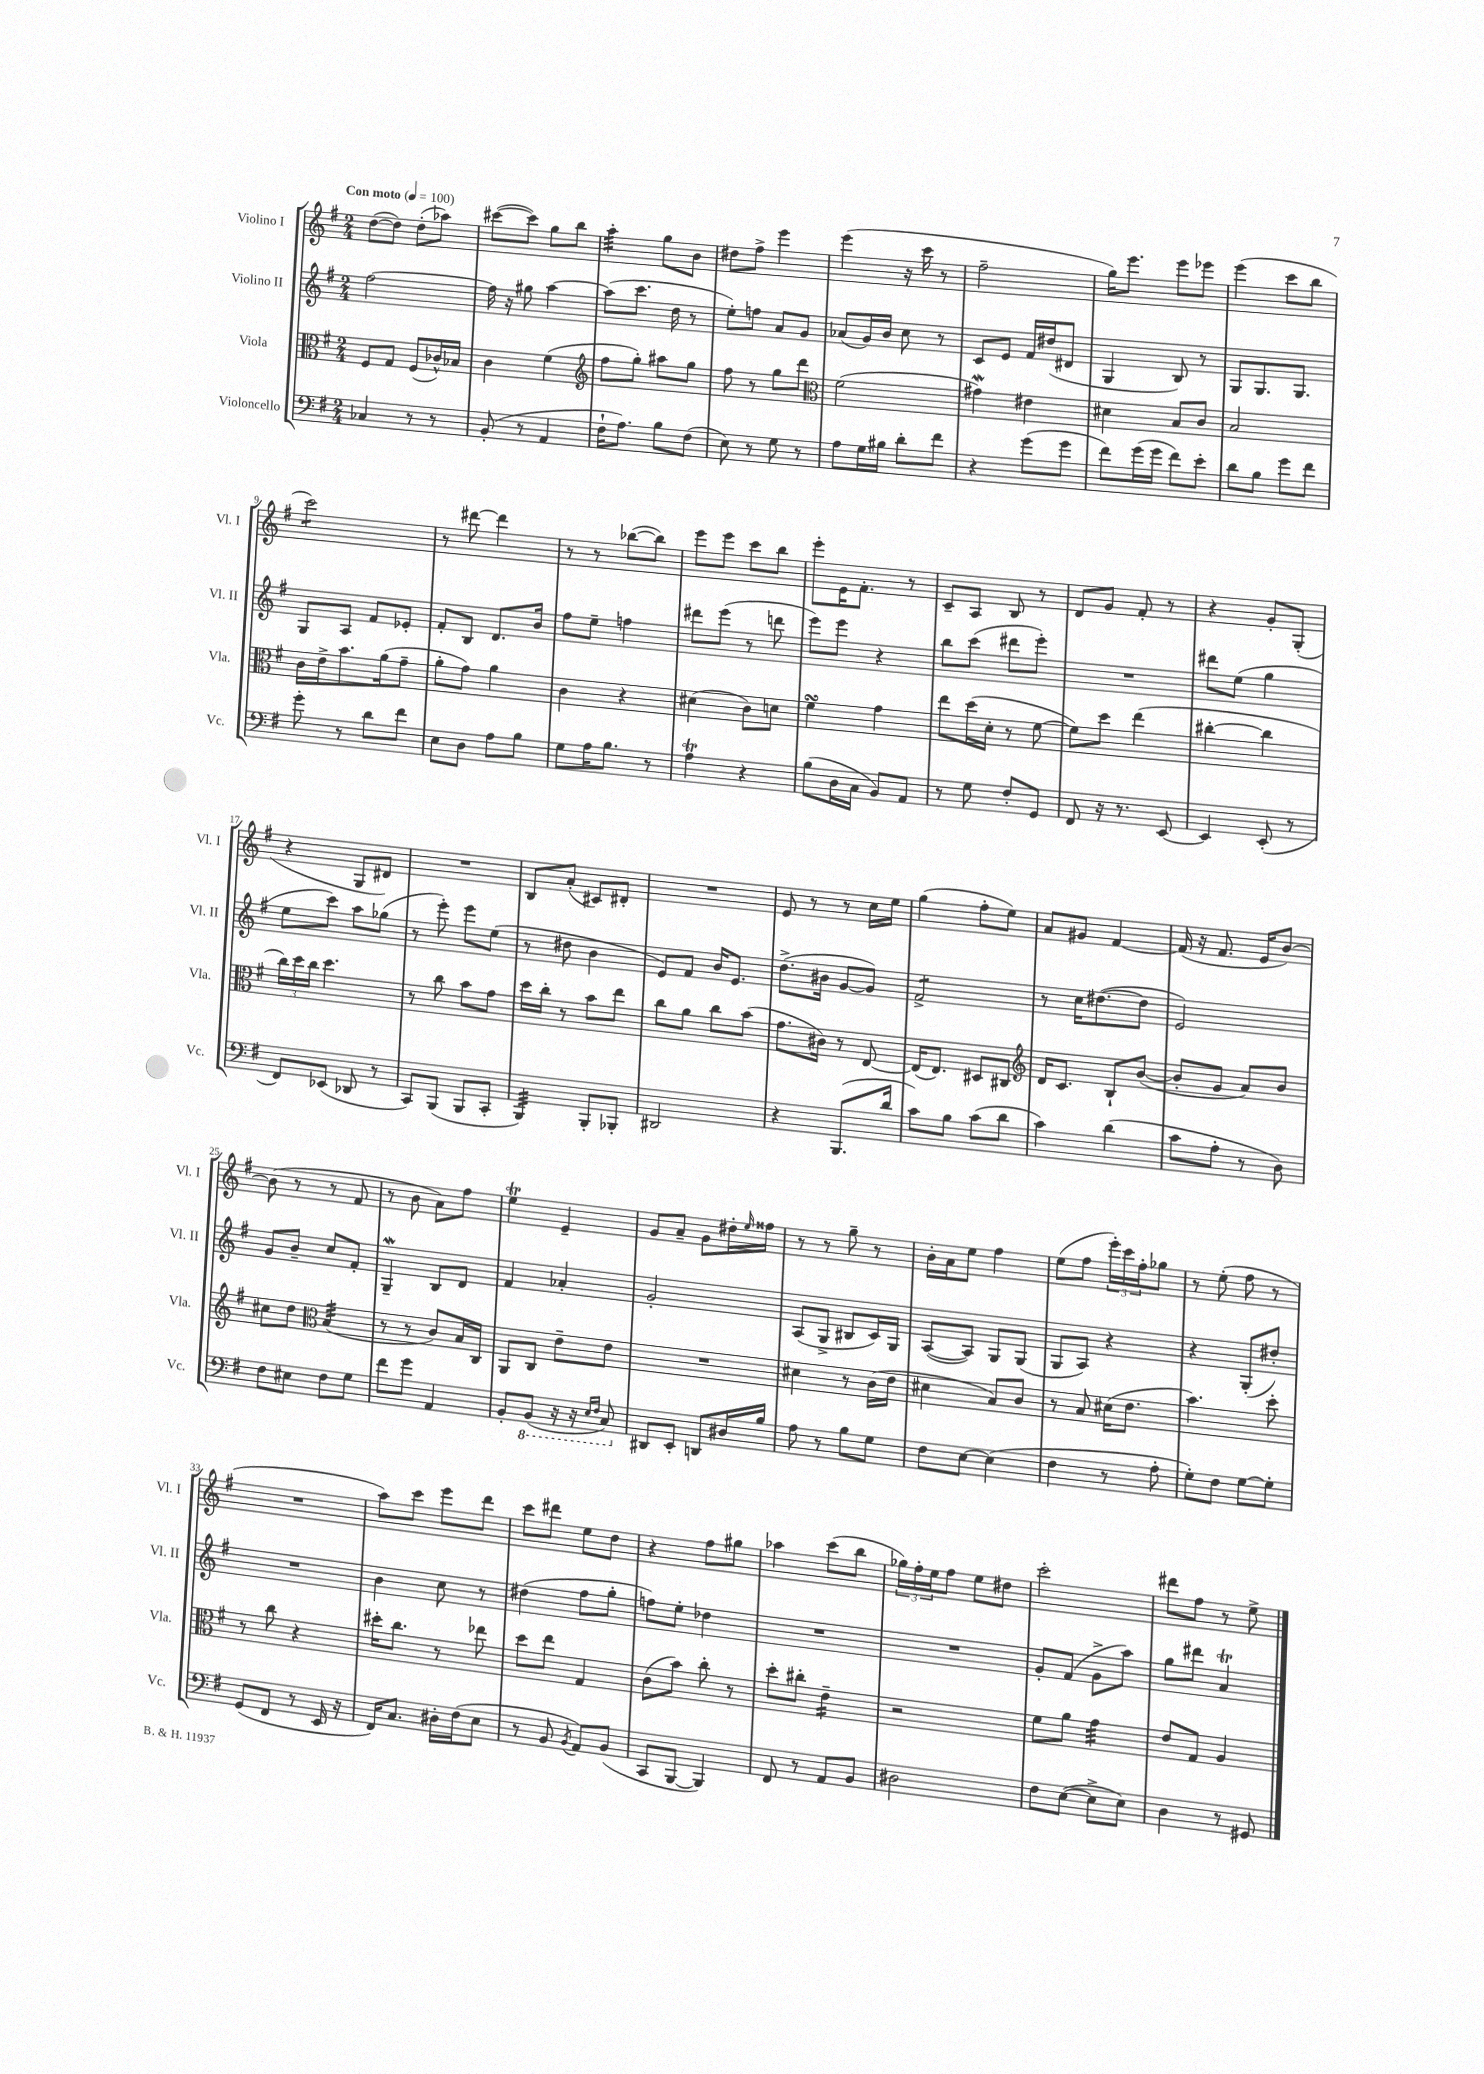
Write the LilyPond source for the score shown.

<<
\new StaffGroup <<
\new Staff = "s0" \with { instrumentName = "Violino I" shortInstrumentName = "Vl. I" } {
    \clef treble \key g \major \numericTimeSignature \time 2/4 \tempo "Con moto" 4 = 100
    d''8~( d''8) d''8-.( aes''8) |
    cis'''8~( cis'''8) g''8 b''8 |
    a''4:32-. g''8 b'8 |
    dis''8 fis''8-> e'''4 |
    e'''4( r16 c'''16 r8 |
    fis''2-- |
    g''16) e'''8. e'''8 ees'''8 |
    e'''4( c'''8 b''8 |
    c'''2:8) |
    r8 dis'''8~ dis'''4 |
    r8 r8 bes''8~( bes''8) |
    e'''8 e'''8 c'''8 b''8 |
    e'''8-. e'16 fis'8.-. r8 |
    c'8-- a8 b8 r8 |
    d'8 g'8 fis'8-. r8 |
    r4 g'8-. g8-.( |
    r4 g8 dis'8) |
    R2 |
    b8 a'8-.( cis'8) dis'8-. |
    R2 |
    e'8 r8 r8 c''16 e''16 |
    g''4( fis''8-. e''8) |
    a'8 gis'8 fis'4~ |
    fis'16( r16 fis'8. e'16 b'8~) |
    b'8( r8 r8 fis'8 |
    r8 b'8 a'8) fis''8 |
    e''4\trill e'4-- |
    g'8 a'8-- g'8 dis''16-. \grace { e''16 } fisis''16 |
    r8 r8 g''8-- r8 |
    b'16-. a'16 e''8 fis''4 |
    e''8( fis''8 \tuplet 3/2 { e'''16-.) c'''16 fis''16-. } ges''8 |
    r8 e''8-.( fis''8 r8 |
    R2 |
    a''8) c'''8 e'''8 d'''8 |
    c'''8 dis'''8 e''8 d''8 |
    r4 fis''8 gis''8 |
    aes''4 c'''8( b''8 |
    \tuplet 3/2 { ges''16) fis''16-. e''16 } fis''8 e''8 dis''8 |
    c'''2-. |
    dis'''8 fis''8 r8 e''8-> \bar "|." |
}
\new Staff = "s1" \with { instrumentName = "Violino II" shortInstrumentName = "Vl. II" } {
    \clef treble \key g \major \numericTimeSignature \time 2/4
    fis''2~ |
    fis''16 r16 gis''8 a''4~ |
    a''8( c'''8. d''16 r8 |
    e''8-.) f''8 a'8 g'8 |
    aes'8( g'16) b'16 c''8 r8 |
    c'8 e'8 fis'16 dis''16( dis'8 |
    g4 b8) r8 |
    g8 g8. g8. |
    g8 a8 fis'8 ees'8-. |
    fis'8-. b8 d'8. b'16 |
    fis''8 e''8-- f''4 |
    dis'''8 e'''8( r8 d'''8 |
    e'''8) e'''8 r4 |
    b''8 c'''8( dis'''8 e'''8-.) |
    R2 |
    dis'''8 e''8( g''4 |
    e''8 c'''8) a''8 ges''8( |
    r8 e'''8-.) e'''8 e''8( |
    r8 dis''8 b'4 |
    e'8) fis'8 b'16 e'8. |
    d''8.->( bis'16 g'8~ g'8) |
    fis'2:8-> |
    r8 c''16 dis''8.~( dis''8 |
    e'2) |
    g'8 b'8-- c''8 fis'8-. |
    g4--\mordent b8 d'8 |
    fis'4 aes'4-. |
    g'2-. |
    a8( g8-> bis8 c'16) g16 |
    a8~( a8) g8 g8( |
    g8 a8) r4 |
    r4 g8-.( dis''8-.) |
    R2 |
    b'4 c''8 r8 |
    dis''4( fis''8 g''8-. |
    f''8) e''8-. des''4 |
    R2 |
    R2 |
    g'8-. fis'8( g'8-> a''8) |
    g''8 dis'''8 a'4\trill \bar "|." |
}
\new Staff = "s2" \with { instrumentName = "Viola" shortInstrumentName = "Vla." } {
    \clef alto \key g \major \numericTimeSignature \time 2/4
    fis8 g8 fis8( ces'16-^) bes16 |
    c'4 fis'4( |
    \clef treble fis''8 g''8-.) ais''8 g''8 |
    fis''8 r8 g''8 d'''8 |
    \clef alto fis'2( |
    gis'4\mordent) eis'4 |
    dis'4 b8 c'8 |
    b2 |
    c'16 e'16-> b'8. a'16( g'8-- |
    a'8-. g'8) a'4 |
    c'4 r4 |
    dis'4( c'8) d'8 |
    fis'4\turn g'4 |
    e''8 d''16( d'16-. r8 fis'8~ |
    fis'8) d''8 e''4( |
    cis''4~-. cis''4 |
    \tuplet 3/2 { c''16) d''16 c''16 } d''4. |
    r8 c''8 b'8 g'8 |
    d''16 c''16-. r8 b'8 e''8 |
    c''8 a'8 c''8 b'8( |
    g'8. cis'16) r8 e8~ |
    e16( e8.) dis8 cis8 |
    \clef treble d'16 c'8. b8-! b'8~( |
    b'8-. g'8 a'8) b'8 |
    cis''8 d''8 \clef alto b4:32( |
    r8 r8 c'8) b16 c16 |
    a,8 c8 e'8-- e'8 |
    R2 |
    dis'4 r8 c'16( e'16 |
    dis'4 b8) c'8 |
    r8 b8 dis'16( e'8. |
    b'4.) d''8-. |
    r8 c''8 r4 |
    dis''16-. c''8. r8 ees''8 |
    d''8 e''8 g4 |
    c'8( b'8) c''8-. r8 |
    d''8-. cis''8-. e'4:16-- |
    r2 |
    fis'8 a'8 g'4:32 |
    e'8 g8 a4 \bar "|." |
}
\new Staff = "s3" \with { instrumentName = "Violoncello" shortInstrumentName = "Vc." } {
    \clef bass \key g \major \numericTimeSignature \time 2/4
    ces4 r8 r8 |
    b,8-.( r8 a,4 |
    fis16-! a8.) b8 fis8( |
    e8) r8 g8 r8 |
    a8 g16 bis16 d'8-. fis'8 |
    r4 g'8( g'8 |
    fis'8) g'16( g'16 fis'8) e'8-. |
    d'8 b8 g'8 fis'8 |
    g'8-. r8 d'8 fis'8 |
    e8 d8 a8 b8 |
    g8 a16 b8. r8 |
    a4\trill r4 |
    b8( d16 c16 b,8) a,8 |
    r8 g8 fis8-. g,8 |
    fis,8 r16 r8. e,8~ |
    e,4 e,8-.( r8 |
    fis,8) ees,8( des,8 r8 |
    c,8) b,,8( b,,8 c,8-. |
    b,,4:32) b,,8-. bes,,8-. |
    dis,2 |
    r4 b,,8.( d'16 |
    c'8) b8 c'8( d'8 |
    c'4) d'4( |
    c'8 a8-. r8 d8) |
    fis8 eis8 fis8 g8 |
    fis'8 g'8 a,4 |
    b,8-. \ottava #-1 b,,8( r16 r16 \grace { e,16 fis,16 } c,8) \ottava #0 |
    dis,8 e,8-. d,8 dis16 b16 |
    a8 r8 b8 g8 |
    fis8 e8~ e4( |
    fis4 r8 a8-. |
    g8-.) fis8 g8~ g8-. |
    g,8( fis,8 r8 e,16 r16 |
    fis,16) c8. dis16-. fis16( e8 |
    r8 b,8 \acciaccatura { b,8 } a,8) b,8( |
    c,8 b,,8~ b,,4) |
    fis,8 r8 a,8 b,8 |
    dis2 |
    fis8 e8~( e8-> e8) |
    d4 r8 gis,8 \bar "|." |
}
>>
>>
